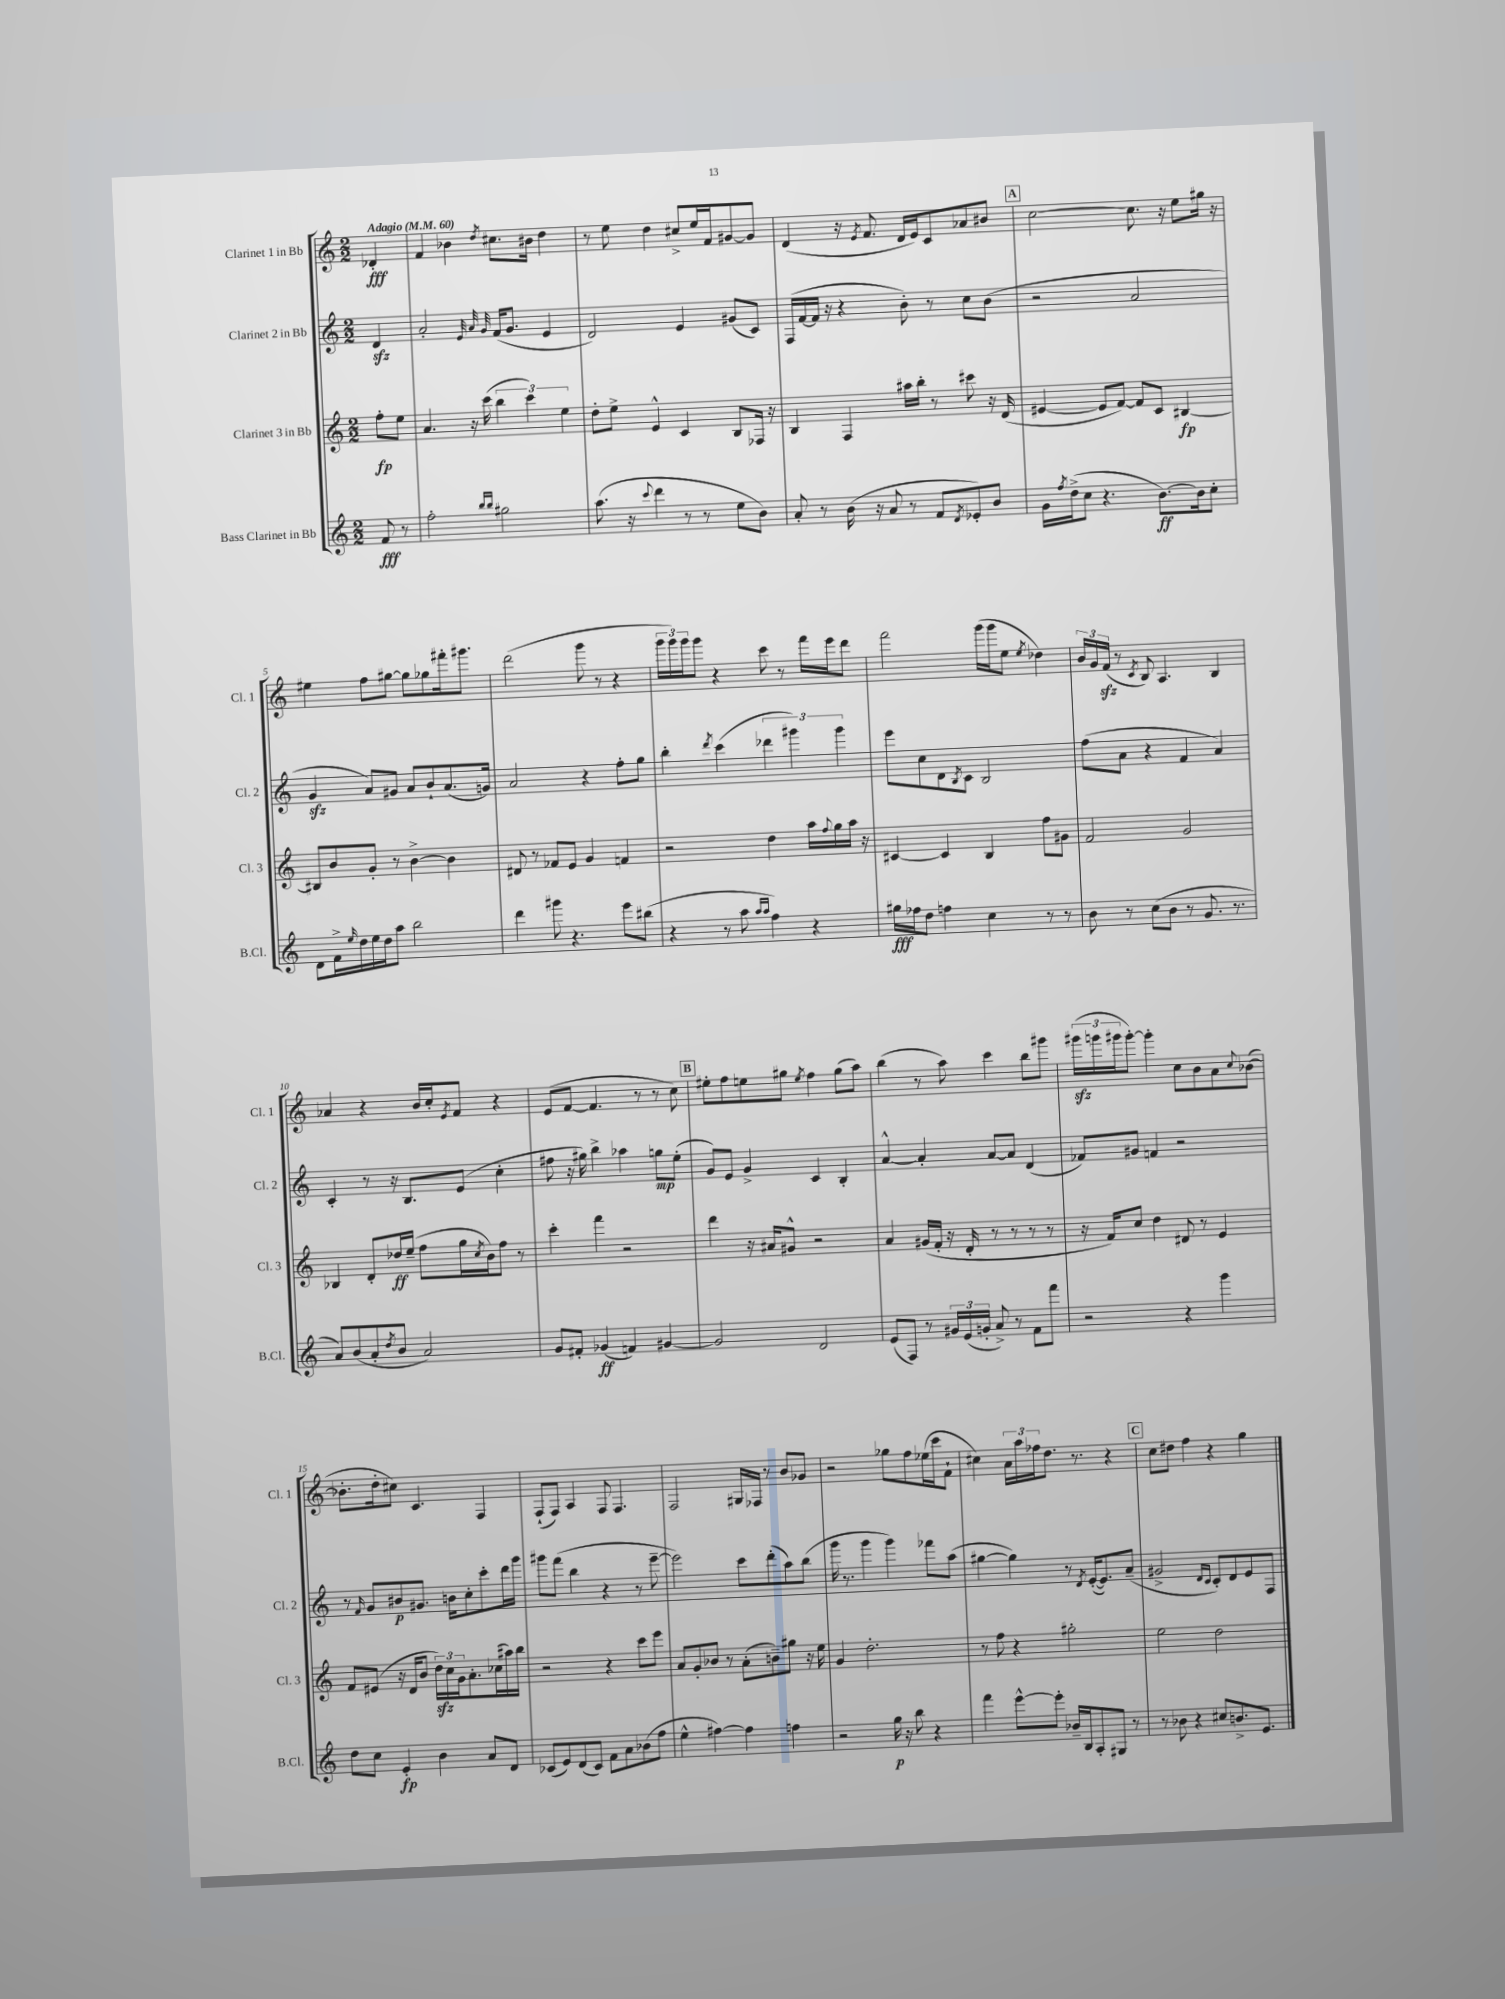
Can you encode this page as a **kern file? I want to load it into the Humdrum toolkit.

**kern	**dynam	**kern	**dynam	**kern	**dynam	**kern	**dynam
*part4	*part4	*part3	*part3	*part2	*part2	*part1	*part1
*staff4	*staff4	*staff3	*staff3	*staff2	*staff2	*staff1	*staff1
*I"Bass Clarinet in Bb	*	*I"Clarinet 3 in Bb	*	*I"Clarinet 2 in Bb	*	*I"Clarinet 1 in Bb	*
*I'B.Cl.	*	*I'Cl. 3	*	*I'Cl. 2	*	*I'Cl. 1	*
*clefG2	*	*clefG2	*	*clefG2	*	*clefG2	*
*k[]	*	*k[]	*	*k[]	*	*k[]	*
*M2/2	*	*M2/2	*	*M2/2	*	*M2/2	*
*MM60	*	*MM60	*	*MM60	*	*MM60	*
=	=	=	=	=	=	=	=
!	!	!	!	!	!	!LO:TX:a:B:t=Adagio	!
8f/	fff	8ff'\L	fp	4dzz/	.	4d-X'/	fff
8r	.	8ee\J	.	.	.	.	.
=1	=1	=1	=1	=1	=1	=1	=1
2ff'\	.	4.a/	.	2a'/	.	4f/	.
.	.	.	.	.	.	4b-X\	.
.	.	16r	.	.	.	.	.
.	.	(16ccc\	.	.	.	.	.
.	.	.	.	32qqe/	.	.	.
16qqbb/LL	.	.	.	32qqa/	.	.	.
16qqbb/JJ	.	.	.	32qqg/	.	8qdd/	.
2gg#X\	.	6bb\	.	(16f/KL	.	8.cc#X\L	.
.	.	.	.	8.g/J	.	.	.
.	.	6ccc\)	.	.	.	.	.
.	.	.	.	.	.	16b#X\Jk	.
.	.	.	.	4e/	.	4dd\	.
.	.	6ee\	.	.	.	.	.
=2	=2	=2	=2	=2	=2	=2	=2
(8.aa\	.	8dd'\L	.	2d/)	.	8r	.
.	.	8ee^\J	.	.	.	8ee\	.
16r	.	.	.	.	.	.	.
8qqccc/	.	.	.	.	.	.	.
4ddd\	.	4e^^/	.	.	.	4dd\	.
8r	.	4c/	.	4e/	.	8cc#X^/L	.
8r	.	.	.	.	.	16ee/L	.
.	.	.	.	.	.	16f/J	.
8ee\L	.	8B/L	.	(8g#X/L	.	[8g#X/	.
8b\J)	.	16F-X/Jk	.	8c/J)	.	8g#/J]	.
.	.	16r	.	.	.	.	.
=3	=3	=3	=3	=3	=3	=3	=3
8a'/	.	4B/	.	(16F/LL	.	(4d/	.
.	.	.	.	[16f/	.	.	.
8r	.	.	.	16f/JJ]	.	.	.
.	.	.	.	16r	.	.	.
(16b\	.	4F/	.	4r	.	16r	.
.	.	.	.	.	.	8qe/	.
16r	.	.	.	.	.	8.f/	.
8a/	.	.	.	.	.	.	.
8r	.	16aa#X\LL	.	8b'\)	.	16d/LL	.
.	.	16bb'\JJ	.	.	.	16e/J)	.
8f/L	.	8r	.	8r	.	8c/	.
8qd/	.	.	.	.	.	.	.
8e-X'/)	.	8ccc#X\	.	8cc\L	.	8a-X/	.
8b/J	.	16r	.	(8b\J	.	8b#X/J	.
.	.	(16d/	.	.	.	.	.
!!LO:REH:place=s1:t=A
=4	=4	=4	=4	=4	=4	=4	=4
16g\LL	.	[4e#X/	.	2r	.	[2cc\	.
8qff/	.	.	.	.	.	.	.
(16dd^\J	.	.	.	.	.	.	.
8cc\J	.	.	.	.	.	.	.
4.r	.	8e#/L]	.	.	.	.	.
.	.	[8f/J)	.	.	.	.	.
.	.	8f/L]	.	2a/	.	8.cc\]	.
[8.b\L)	ff	8c/J	.	.	.	.	.
.	.	.	.	.	.	16r	.
.	.	[4B#X/	fp	.	.	8ee\L	.
16b\k]	.	.	.	.	.	.	.
8cc'\J	.	.	.	.	.	16gg#X\Jk	.
.	.	.	.	.	.	16r	.
!!LO:LB:g=z
=5	=5	=5	=5	=5	=5	=5	=5
8d\L	.	8B#X/L]	.	4gzz/	.	4ee#X\	.
16f^\L	.	8b/	.	.	.	.	.
16qqee/	.	.	.	.	.	.	.
16dd\	.	.	.	.	.	.	.
16ee\	.	8g'/J	.	8a/L)	.	8ff\L	.
16dd\J	.	.	.	.	.	.	.
8aa\J	.	8r	.	8g#X/J	.	[8gg#X\J	.
2bb\	.	[4b^\	.	8a/L	.	8gg#\L]	.
.	.	.	.	8b`/	.	8gg-X\	.
.	.	4b\]	.	(8.a/	.	16fff#X'\k	.
.	.	.	.	.	.	8.ggg#X\J	.
.	.	.	.	16gn/Jk)	.	.	.
=6	=6	=6	=6	=6	=6	=6	=6
4ddd\	.	8d#X/	.	2a/	.	(2ddd\	.
.	.	8r	.	.	.	.	.
8ggg#X\	.	8f-X/L	.	.	.	.	.
4.r	.	8e/J	.	.	.	.	.
.	.	4g/	.	4r	.	8ggg\	.
.	.	.	.	.	.	8r	.
8eee\L	.	4fn/	.	8ff'\L	.	4r	.
(8bb#X\J	.	.	.	8gg\J	.	.	.
=7	=7	=7	=7	=7	=7	=7	=7
4r	.	2r	.	4bb'\	.	24ggg\LL	.
.	.	.	.	.	.	24ggg\)	.
.	.	.	.	.	.	24ggg\J	.
.	.	.	.	.	.	8ggg\J	.
.	.	.	.	8qddd/	.	.	.
8r	.	.	.	(4ccc\	.	4r	.
8aa\	.	.	.	.	.	.	.
16qqaa/LL	.	.	.	.	.	.	.
16qqaa/JJ	.	.	.	.	.	.	.
4ff\)	.	4dd\	.	6ddd-X\	.	8ccc\	.
.	.	.	.	.	.	8r	.
.	.	.	.	6ggg#X\)	.	.	.
4r	.	16aa\LL	.	.	.	16fff\LL	.
.	.	8qqff/	.	.	.	.	.
.	.	16gg\	.	.	.	16eee\J	.
.	.	.	.	6ggg#\	.	.	.
.	.	16aa\JJ	.	.	.	8ddd\J	.
.	.	16r	.	.	.	.	.
=8	=8	=8	=8	=8	=8	=8	=8
16gg#X\LL	fff	[4c#X/	.	8eee\L	.	2fff\	.
16ff-X\J	.	.	.	.	.	.	.
8dd\J	.	.	.	8cc\	.	.	.
4ffn\	.	4c#/]	.	8d\	.	.	.
.	.	.	.	8qB/	.	.	.
.	.	.	.	8c\J	.	.	.
4cc\	.	4B/	.	2B/	.	(16ggg\LL	.
.	.	.	.	.	.	16ggg\J	.
.	.	.	.	.	.	8ee\J	.
.	.	.	.	.	.	8qee/	.
8r	.	8ff\L	.	.	.	4dd-X\)	.
8r	.	8g#X\J	.	.	.	.	.
=9	=9	=9	=9	=9	=9	=9	=9
8b\	.	2f/	.	(8ff\L	.	24b/LL	.
.	.	.	.	.	.	24g/	.
.	.	.	.	.	.	(24fzz/JJ	.
8r	.	.	.	8a\J	.	8r	.
.	.	.	.	.	.	8qc/	.
(8cc\L	.	.	.	4r	.	8B/)	.
8b\J	.	.	.	.	.	4.A/	.
8r	.	2g/	.	4f/	.	.	.
8.g/	.	.	.	.	.	.	.
.	.	.	.	4a/)	.	4B/	.
8.r	.	.	.	.	.	.	.
!!LO:LB:g=z
=10	=10	=10	=10	=10	=10	=10	=10
8a/L)	.	4B-X/	.	4c'/	.	4a-X/	.
(8b/	.	.	.	.	.	.	.
8a'/	.	8d'/L	.	8r	.	4r	.
8qdd/	.	.	.	.	.	.	.
8b/J	.	16dd-X/L	ff	16r	.	.	.
.	.	(16ee~/JJ	.	8.B/L	.	.	.
2a/)	.	8ff\L	.	.	.	16b/LL	.
.	.	.	.	.	.	16cc'/J	.
.	.	.	.	.	.	8qe/	.
.	.	16gg\L	.	(8e/J	.	8f/J	.
.	.	8qcc/	.	.	.	.	.
.	.	16b\J)	.	.	.	.	.
.	.	8ff\J	.	4cc'\	.	4r	.
.	.	8r	.	.	.	.	.
=11	=11	=11	=11	=11	=11	=11	=11
8g/L	.	4ccc'\	.	8ff#X\	.	(8e/L	.
8f#X'/J	.	.	.	16r	.	[8f/J	.
.	.	.	.	16gg#X\)	.	.	.
(4g-X/	ff	4fff\	.	4bb^\	.	4.f/]	.
4fn/)	.	2r	.	4aa-X\	.	.	.
.	.	.	.	.	.	8r	.
[4g#X/	.	.	.	8ggn\L	mp	8r	.
.	.	.	.	(8ee'\J	.	8cc\)	.
!!LO:REH:place=s1:t=B
=12	=12	=12	=12	=12	=12	=12	=12
2g#/]	.	4ddd\	.	8g/L)	.	8ee#X'\L	.
.	.	.	.	8e/J	.	8ff\	.
.	.	16r	.	4g^/	.	8een\	.
.	.	16a#X/KL	.	.	.	.	.
.	.	8g#X^^/J	.	.	.	8gg#X\J	.
.	.	.	.	.	.	8qee/	.
2d/	.	2r	.	4c/	.	4ff\	.
.	.	.	.	4B'/	.	(8gg#\L	.
.	.	.	.	.	.	8aa\J)	.
=13	=13	=13	=13	=13	=13	=13	=13
(8e/L	.	4a/	.	[4a^^/	.	(4bb\	.
8F/J)	.	.	.	.	.	.	.
8r	.	(16g#X/LL	.	4a'/]	.	8r	.
.	.	16f'/JJ	.	.	.	.	.
24g#X/LL	.	16r	.	.	.	8aa\)	.
(24e/	.	.	.	.	.	.	.
.	.	16d'/	.	.	.	.	.
24gn'/JJ	.	.	.	.	.	.	.
8a^/)	.	8r	.	[8a/L	.	4ccc\	.
8r	.	8r	.	8a/J]	.	.	.
8f\L	.	8r	.	(4d/	.	8bb\L	.
8fff\J	.	8r	.	.	.	8ggg#X\J	.
=14	=14	=14	=14	=14	=14	=14	=14
2r	.	16r	.	8f-X/L)	.	(24ggg#Xzz\LL	.
.	.	.	.	.	.	24gggn\	.
.	.	16f/KL)	.	.	.	.	.
.	.	.	.	.	.	24ggg#X\J	.
.	.	8cc/J	.	8g#X/J	.	[8ggg#'\J)	.
.	.	4dd\	.	4fn/	.	4ggg#'\]	.
4r	.	8d#X/	.	2r	.	8cc\L	.
.	.	8r	.	.	.	8b\	.
4ggg\	.	4e/	.	.	.	8a\	.
.	.	.	.	.	.	8qqcc/	.
.	.	.	.	.	.	([8b-X\J	.
!!LO:LB:g=z
=15	=15	=15	=15	=15	=15	=15	=15
8dd\L	.	8f/L	.	8r	.	8.b-X'\L]	.
.	.	.	.	16qqf/	.	.	.
8cc\J	.	(8e#X/J	.	8g/L	.	.	.
.	.	.	.	.	.	16dd'\k	.
4e'/	fp	16r	.	8b#X/	p	8cc#X\J)	.
.	.	16d/KL	.	.	.	.	.
.	.	8b/J	.	8.g#X/J	.	4.c/	.
4b\	.	24ddzz\LL)	.	.	.	.	.
.	.	24cc\	.	.	.	.	.
.	.	.	.	16bn\KL	.	.	.
.	.	24g\J	.	.	.	.	.
.	.	8.a'\	.	8cc'\	.	.	.
8a/L	.	.	.	8ccc'\	.	4F/	.
.	.	(16cc-X\L	.	.	.	.	.
8d/J	.	16aa#X\)	.	16ddd\L	.	.	.
.	.	16bb\JJ	.	16ggg\JJ	.	.	.
=16	=16	=16	=16	=16	=16	=16	=16
(8c-X/L	.	2r	.	8ggg#X\L	.	(8F`/L	.
8e/)	.	.	.	(8fff\J	.	8F/J)	.
(8d/	.	.	.	4bb\	.	4A/	.
8c-/J)	.	.	.	.	.	.	.
8f\L	.	4r	.	4r	.	8F/	.
8a\	.	.	.	.	.	4.F/	.
(8b-X\	.	8ccc\L	.	8r	.	.	.
8ff\J	.	8eee\J	.	[8eee~\	.	.	.
=17	=17	=17	=17	=17	=17	=17	=17
4ee^^\	.	8a/L	.	2eee\])	.	2F/	.
.	.	8g'/	.	.	.	.	.
[4ff#X\)	.	8b-X/J	.	.	.	.	.
.	.	8r	.	.	.	.	.
4ff#\]	.	(8a'\L	.	8ccc\L	.	16G#X/LL	.
.	.	.	.	.	.	16F-X/JJ	.
.	.	8bn~\)	.	(8ddd'\	.	8r	.
4ffn\	.	8gg#X\J	.	8aa\)	.	8b/L	.
.	.	16r	.	(8bb\J	.	8g-X/J	.
.	.	16ee\	.	.	.	.	.
=18	=18	=18	=18	=18	=18	=18	=18
2r	.	4g/	.	16ggg\	.	2r	.
.	.	.	.	8.r	.	.	.
.	.	2.dd'\	.	4ggg\	.	.	.
16gg\	p	.	.	4ggg\)	.	8gg-X\L	.
16r	.	.	.	.	.	.	.
8bb\	.	.	.	.	.	8ff\	.
4r	.	.	.	8fff-X\L	.	(16ee-X\L	.
.	.	.	.	.	.	16ccc\J	.
.	.	.	.	(8aa\J	.	8f`\J	.
=19	=19	=19	=19	=19	=19	=19	=19
4fff\	.	8r	.	[4gg#X\	.	4cc#X\)	.
.	.	8ff\	.	.	.	.	.
[8eee^^\L	.	4r	.	4gg#\])	.	24a\LL	.
.	.	.	.	.	.	24aa\	.
.	.	.	.	.	.	24ff-X\J	.
8eee'\J]	.	.	.	.	.	8.dd\J	.
16b-X~/LL	.	2gg#X'\	.	8r	.	.	.
16B/J	.	.	.	.	.	8.r	.
.	.	.	.	8qd/	.	.	.
8A'/	.	.	.	([16e'/KL	.	.	.
.	.	.	.	8.e/])	.	.	.
8G#X/J	.	.	.	.	.	4r	.
8r	.	.	.	(8a~/J	.	.	.
!!LO:REH:place=s1:t=C
=20	=20	=20	=20	=20	=20	=20	=20
8r	.	2ee\	.	2g#X^/	.	8cc\L	.
8b-X\	.	.	.	.	.	8dd#X\J	.
4r	.	.	.	.	.	4ff\	.
.	.	.	.	16qqd/LL	.	.	.
.	.	.	.	16qqc/JJ	.	.	.
8cc#X/L	.	2dd\	.	8c'/L)	.	4r	.
8.bn^/	.	.	.	8d/	.	.	.
.	.	.	.	8e/	.	4gg\	.
8.e/J	.	.	.	.	.	.	.
.	.	.	.	8F/J	.	.	.
==	==	==	==	==	==	==	==
*-	*-	*-	*-	*-	*-	*-	*-
